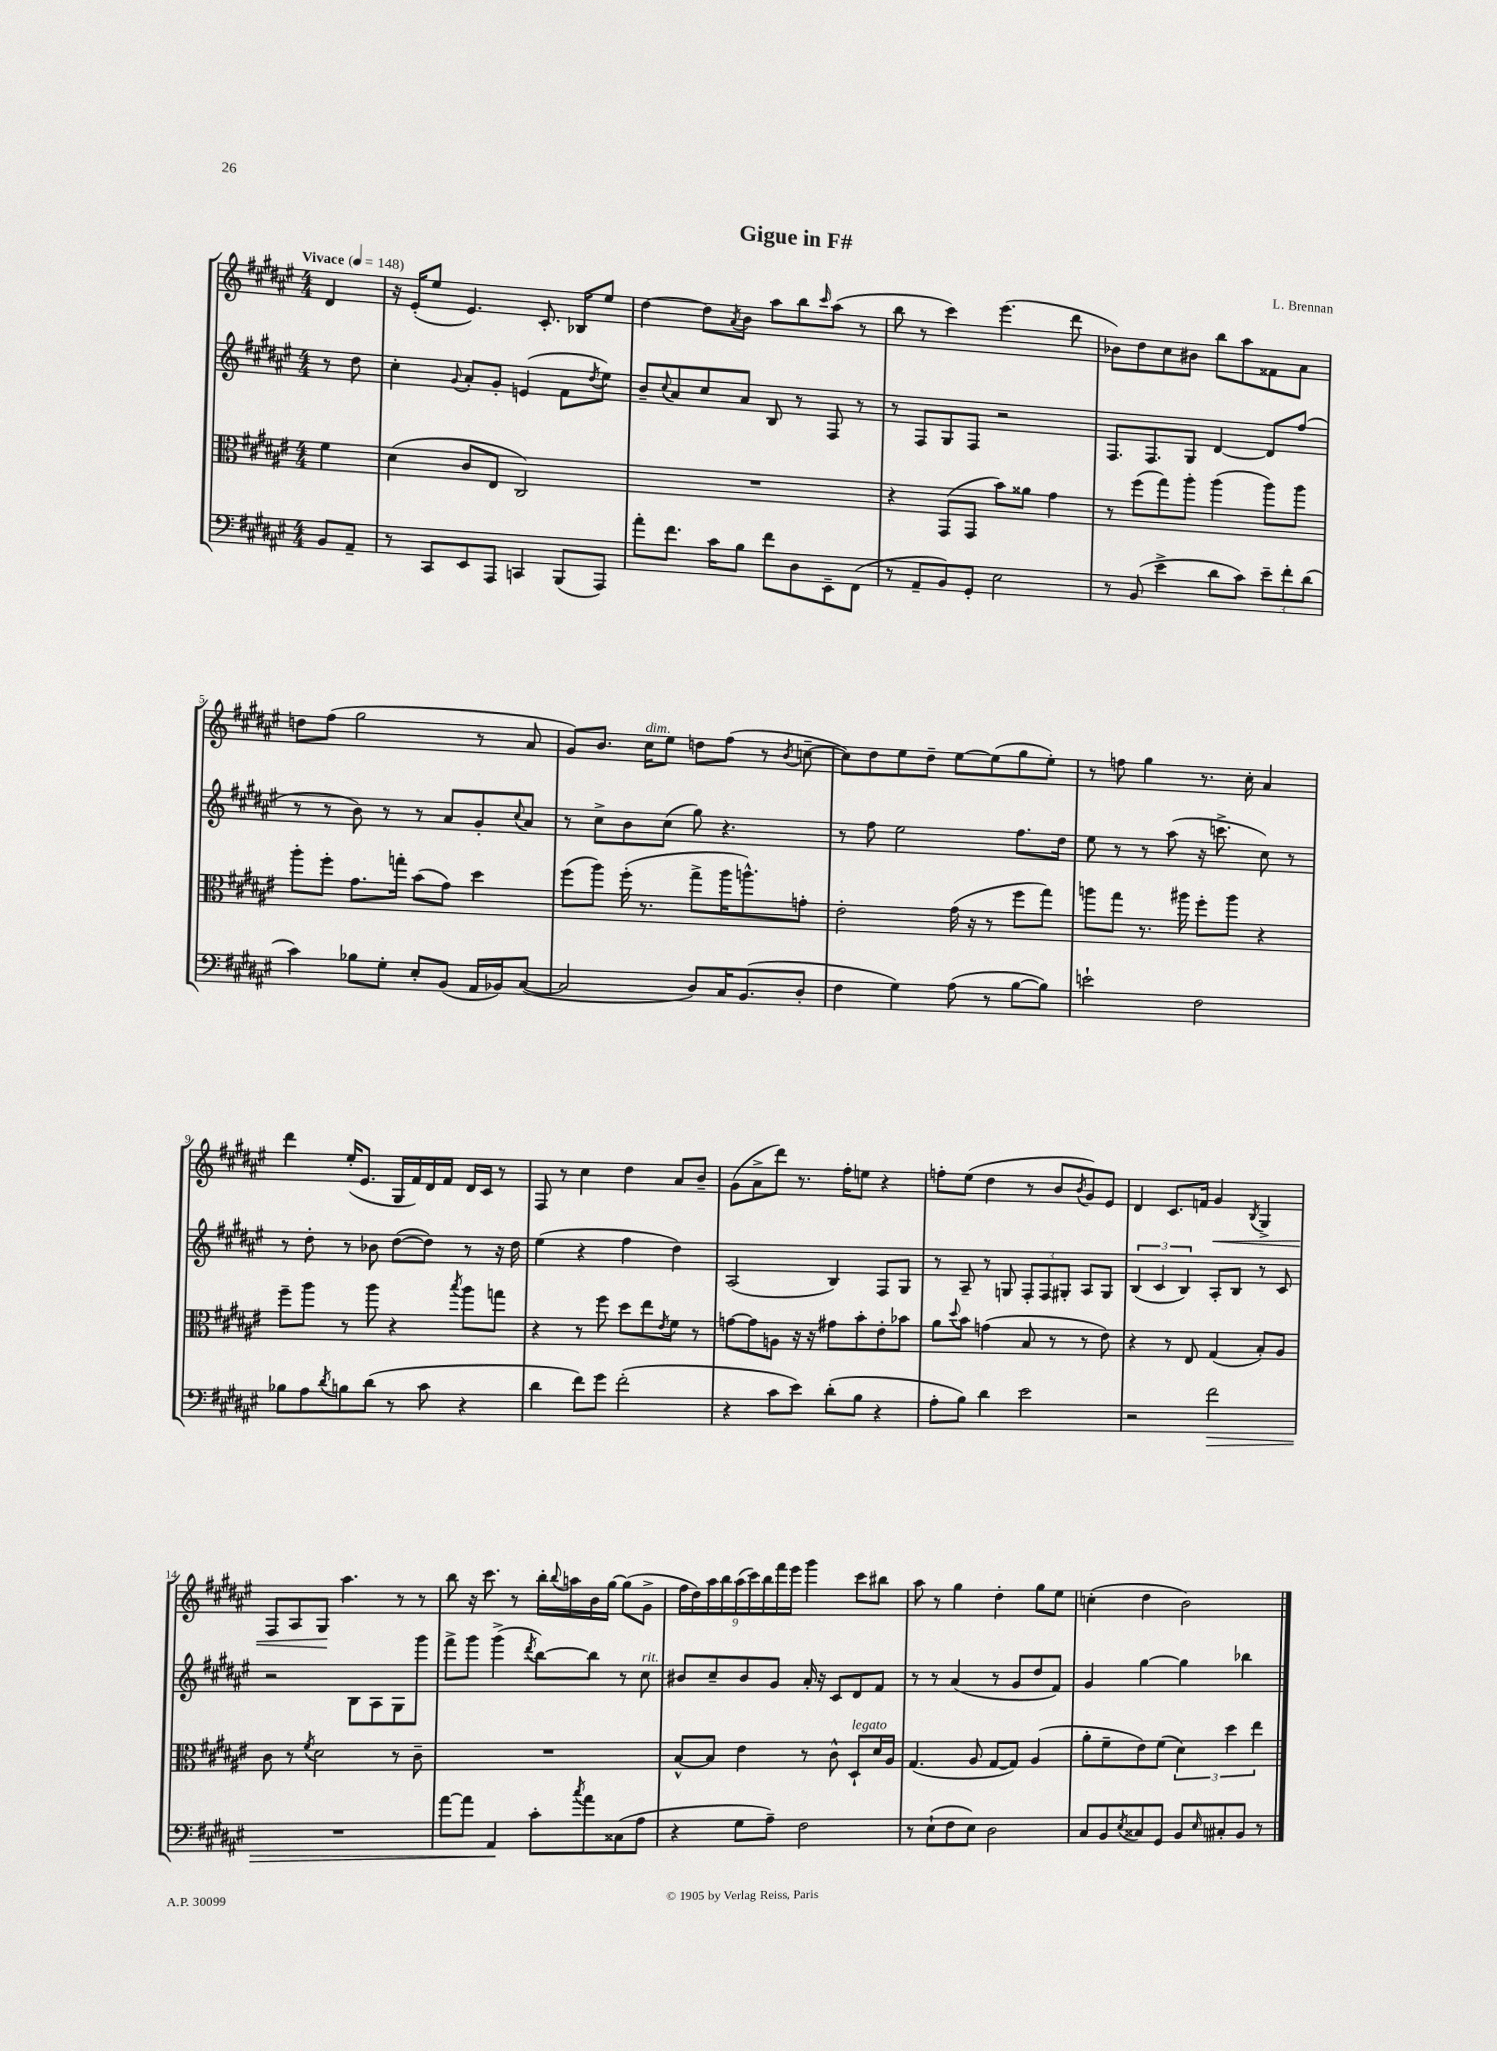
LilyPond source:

\header { title = "Gigue in F#" composer = "L. Brennan" }
<<
\new StaffGroup <<
\new Staff = "s0" {
    \clef treble \key fis \major \numericTimeSignature \time 4/4 \partial 4 \tempo "Vivace" 4 = 148
    dis'4 |
    r16 eis'16-.( eis''8 eis'4.) cis'8.-. bes16 eis''8 |
    dis''4~ dis''8 \acciaccatura { ais'8 } b'8 ais''8 b''8 \grace { cis'''16 } ais''8( r8 |
    b''8 r8 cis'''4) eis'''4.( dis'''8 |
    bes'8) dis''8 cis''8 bis'8 b''8 ais''8 fisis'8 ais'8 |
    d''8 fis''8( gis''2 r8 ais'8 |
    gis'8) b'8. cis''16^\markup { \italic "dim." } eis''8 d''8 fis''8( r8 \acciaccatura { b'8 } c''8~-- |
    c''8) dis''8 eis''8 dis''8-- eis''8~ eis''8( gis''8 eis''8-.) |
    r8 f''8 gis''4 r8. cis''16-. ais'4 |
    dis'''4 eis''16-.( eis'8. gis16 fis'16) dis'16 fis'16 dis'16 cis'16 r8 |
    fis8 r8 cis''4 dis''4 ais'8 b'8-- |
    gis'8( ais'8-> dis'''8) r8. fis''16-. e''8 r4 |
    f''8-. eis''8( dis''4 r8 b'8 \acciaccatura { b'8 } gis'8) eis'8 |
    dis'4 cis'8. f'16 gis'4\< \acciaccatura { b8 } gis4-> |
    fis8 ais8 gis8\! ais''4. r8 r8 |
    b''8 r16 cis'''8. r8 b''16-. \appoggiatura { b''8 } a''16 b'16 gis''16~ gis''8( gis'8-> |
    \tuplet 9/8 { fis''16 dis''16) ais''16 b''16 ais''16( cis'''16) b''16 fis'''16 eis'''16 } gis'''4 cis'''8 bis''8 |
    ais''8 r8 gis''4 dis''4-. gis''8 eis''8 |
    c''4-.( dis''4 b'2) \bar "|." |
}
\new Staff = "s1" {
    \clef treble \key fis \major \numericTimeSignature \time 4/4 \partial 4
    r8 dis''8 |
    cis''4-. \appoggiatura { gis'8 } ais'8-. gis'8-. e'4( fis'8 \acciaccatura { dis''8 } eis''8) |
    b'8-- \appoggiatura { cis''8 } ais'8 cis''8 ais'8 b8 r8 fis8 r8 |
    r8 fis8 gis8 fis8 r2 |
    fis8. fis8. gis8 dis'4~ dis'8 fis''8( |
    r8 r8 b'8) r8 r8 ais'8 gis'8-. \appoggiatura { cis''8 } ais'8 |
    r8 cis''8-> b'8 cis''8( gis''8) r4. |
    r8 fis''8 eis''2 fis''8. dis''16 |
    eis''8 r8 r8 ais''8( r16 c'''8.-> cis''8) r8 |
    r8 dis''8-. r8 bes'8 dis''8~( dis''8) r8 r16 dis''16 |
    eis''4( r4 fis''4 dis''4) |
    ais2( b4) fis8 gis8 |
    r8 ais8-- r8 g8 \tuplet 3/2 { fis8-. fis8 gis8-. } ais8 gis8 |
    \tuplet 3/2 { b4( cis'4 b4) } ais8-. b8 r8 cis'8 |
    r2 b8 ais8 gis8 gis'''8 |
    fis'''8-> gis'''8 gis'''4->( \acciaccatura { dis'''8 } b''8~) b''8 r8 cis''8^\markup { \italic "rit." } |
    bis'8 cis''8-- bis'8 gis'8 ais'16-. r16 cis'8 dis'8 fis'8 |
    r8 r8 ais'4( r8 gis'8 dis''8 fis'8) |
    gis'4 gis''4~ gis''4 bes''4 \bar "|." |
}
\new Staff = "s2" {
    \clef alto \key fis \major \numericTimeSignature \time 4/4 \partial 4
    fis'4 |
    dis'4( cis'8 eis8 cis2) |
    R1 |
    r4 gis,8( gis,8 b'8) aisis'8 gis'4 |
    r8 fis''8( gis''8) ais''8-. ais''4( ais''8) ais''8 |
    ais''8-. fis''8-. gis'8. g''16-. b'8( gis'8) dis''4 |
    fis''8( ais''8) fis''16-.( r8. gis''8-> ais''16 a''8.-^) g'8-. |
    eis'2-. gis'16( r16 r8 fis''8 gis''8) |
    a''8 gis''8 r8. ais''16 fis''8-. ais''8 r4 |
    fis''8-- ais''8 r8 ais''8 r4 \acciaccatura { b''8 } ais''8 g''8 |
    r4 r8 fis''8 dis''8 eis''8 \acciaccatura { eis'8 } fis'8 r8 |
    g'8~ g'8 a8 r16 r16 gis'8 b'8-. eis'8-. bes'8 |
    ais'8 \appoggiatura { dis''8 } b'8 g'4( b8 r8 r8 eis'8) |
    r4 r8 eis8 gis4( b8-.) ais8 |
    cis'8 r8 \acciaccatura { fis'8 } dis'2 r8 cis'8-- |
    R1 |
    b8~-^ b8 eis'4 r8 cis'8-^ dis8-!^\markup { \italic "legato" } dis'16 ais16 |
    gis4.( ais8 gis8~ gis8) ais4( |
    ais'8-. fis'8-- eis'8) fis'8( \tuplet 3/2 { dis'4) dis''4 eis''4 } \bar "|." |
}
\new Staff = "s3" {
    \clef bass \key fis \major \numericTimeSignature \time 4/4 \partial 4
    b,8 ais,8-- |
    r8 cis,8 eis,8 ais,,8 c,4 b,,8( ais,,8) |
    ais'8-. fis'8. cis'16 b8 fis'8 dis8 eis,8-- fis,8( |
    r8 ais,8-- b,8) gis,8-. eis2 |
    r8 b,8( eis'4-> dis'8 cis'8) \tuplet 3/2 { eis'8-- fis'8-. dis'8( } |
    cis'4) bes8 gis8-. eis8-. b,8( ais,16 bes,16) cis8~( |
    cis2 dis8) cis16 b,8.( dis8-. |
    fis4 gis4) ais8( r8 b8~ b8) |
    e'2-! fis2 |
    bes8 ais8 \acciaccatura { dis'8 } b8 dis'8( r8 cis'8 r4 |
    dis'4 fis'8) gis'8 fis'2-.( |
    r4 cis'8 eis'8) dis'8-.( b8 r4 |
    ais8-. b8) dis'4 eis'2 |
    r2 fis'2\> |
    R1 |
    ais'8~ ais'8 ais,4\! cis'8-. \acciaccatura { cis''8 } ais'8 cisis8( ais8 |
    r4 gis8 ais8--) fis2 |
    r8 eis8-!( fis8 eis8) dis2 |
    cis8 b,8 \acciaccatura { eis8 } cisis8 gis,8 b,8 \grace { eis16 } cis8-. b,8 r8 \bar "|." |
}
>>
>>
